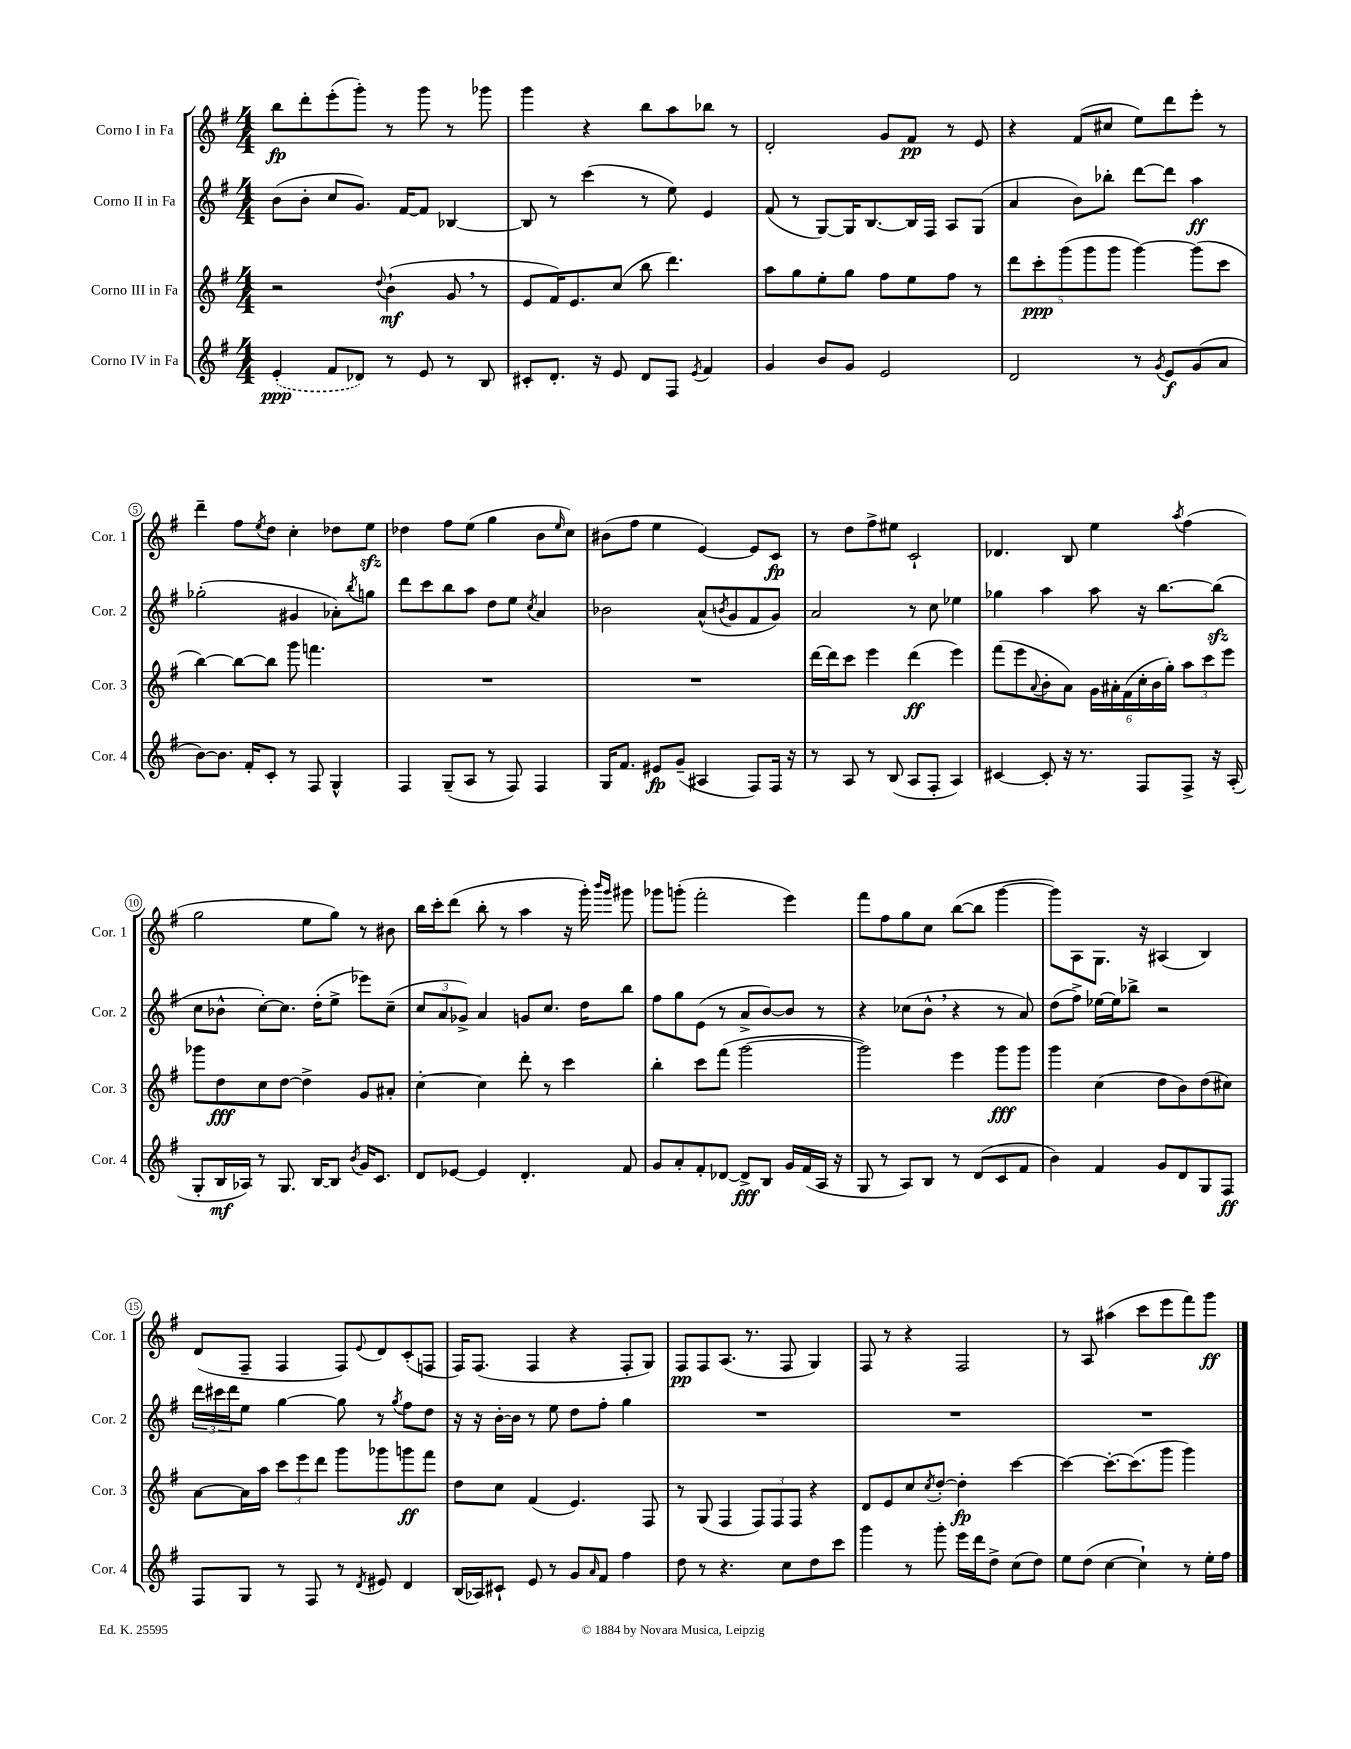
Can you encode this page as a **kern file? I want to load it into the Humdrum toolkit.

**kern	**kern	**kern	**kern
*staff4	*staff3	*staff2	*staff1
*clefG2	*clefG2	*clefG2	*clefG2
*k[f#]	*k[f#]	*k[f#]	*k[f#]
*M4/4	*M4/4	*M4/4	*M4/4
(4e'	2r	(8b	8bb
.	.	8b'	8ddd'
8f#	.	8cc	(8eee'
8d-)	.	8.g)	8ggg')
.	8qqdd	.	.
8r	(4b`	.	8r
.	.	[16f#	.
8e	.	8f#]	8ggg
8r	8g	[4B-	8r
8B	8r	.	8ggg-
=	=	=	=
8c#'	8e	8B-]	4ggg
8.d'	16f#)	8r	.
.	8.e	.	.
.	.	(4ccc	4r
16r	.	.	.
8e	(8cc	.	.
8d	8bb	8r	8bb
8F#	4.ddd)	8ee)	8aa
8qe	.	.	.
4f#	.	4e	8bb-
.	.	.	8r
=	=	=	=
4g	8aa	(8f#	2d'
.	8gg	8r	.
8b	8ee'	[8G)	.
8g	8gg	16G]	.
.	.	[8.B	.
2e	8ff#	.	8g
.	8ee	16B]	8f#
.	.	16F#	.
.	8ff#	8A	8r
.	8r	(8G	8e
=	=	=	=
2d	10ddd	4a	4r
.	10ccc'	.	.
.	(10ggg	.	.
.	.	8b)	(8f#
.	10ggg	.	.
.	.	8bb-'	8cc#
.	10ggg	.	.
8r	[4ggg)	[8ddd	8ee)
8qg	.	.	.
8e	.	8ddd]	8ddd
(8g	(8ggg]	4aa	8eee'
8a	8ccc	.	8r
=	=	=	=
[8b)	[4bb)	(2gg-'	4ddd~
8.b]	.	.	.
.	8bb_	.	8ff#
16f#'	.	.	.
.	.	.	8qee
8c'	8bb]	.	8dd
8r	8ggg	4g#	4cc'
8F#	4.fff	.	.
4G^^	.	8a-')	8dd-
.	.	8qbb	.
.	.	8gg	8ee
=	=	=	=
4F#	1r	8ddd	4dd-
.	.	8ccc	.
(8G~	.	8bb	8ff#
8A	.	8aa	(8ee
8r	.	8dd	4gg
8F#)	.	8ee	.
.	.	8qcc	.
4F#	.	4a	8b
.	.	.	16qqee
.	.	.	8cc)
=	=	=	=
16G	1r	2b-	(8b#
8.f#	.	.	.
.	.	.	8ff#
8e#	.	.	4ee
(8g~	.	.	.
4A#	.	(8a^^	[4e)
.	.	8qb	.
.	.	8g	.
8F#)	.	8f#	8e]
16F#	.	8g)	8c
16r	.	.	.
=	=	=	=
8r	[16ddd	2a	8r
.	16ddd]	.	.
8A	8ccc	.	8dd
8r	4eee	.	8ff#^
(8B	.	.	8ee#
8A	(4ddd	8r	2c`
8F#'	.	8cc	.
4A)	4eee)	4ee-	.
=	=	=	=
[4c#	(8fff#	4gg-	4.d-
.	8eee	.	.
.	8qqa	.	.
8c#']	8b'	4aa	.
16r	8a)	.	8B
8.r	.	.	.
.	24g	8aa	4ee
.	24a#'	.	.
.	(24f#	.	.
8F#	24cc'	16r	.
.	24b	.	.
.	.	[8.bb	.
.	24gg')	.	.
.	.	.	8qaa
8F#^	12aa	.	(4ff#
.	12ccc	.	.
16r	.	(8bb]	.
.	12eee	.	.
(16A'	.	.	.
=	=	=	=
8G'	8ggg-	8cc	2gg
16B	8dd	8b-^^	.
16A-)	.	.	.
8r	8cc	[8cc')	.
8.G	[8dd	8.cc]	.
.	4dd^]	.	8ee
[16B	.	(16dd'	.
8B]	.	8ee^	8gg)
8qb	.	.	.
16g	8g	8eee-)	8r
8.c	.	.	.
.	8a#'	(8cc~	8b#
=	=	=	=
8d	[4cc'	12cc	16bb
.	.	.	16ccc'
.	.	12a	.
[8e-	.	.	(8ddd
.	.	12g-^)	.
4e-]	4cc]	4a	8bb'
.	.	.	8r
4.d'	8ddd'	8g	4aa
.	8r	8.cc	.
.	4ccc	.	16r
.	.	16dd	16ggg')
.	.	.	16qqbbb
.	.	.	16qqggg
8f#	.	8bb	8ggg#
=	=	=	=
8g	4bb'	8ff#	8ggg-
8a'	.	8gg	(8ggg'
8f#'	8ccc	(8e	2fff#'
[8d-	(8fff#	8r	.
8d-^]	[2ggg	8a^	.
8B	.	[8b)	.
16g	.	8b]	4eee)
(16f#	.	.	.
16A	.	8r	.
16r	.	.	.
=	=	=	=
8G	2ggg])	4r	8fff#
8r	.	.	8ff#
8A)	.	(8cc-	8gg
8B	.	8b^^	8cc
8r	4eee	4r	([8bb
(8d	.	.	8bb]
8c	8ggg	8r	[4ggg
8f#	8ggg	8a)	.
=	=	=	=
4b)	4ggg	(8dd	8ggg])
.	.	8ff#^)	8A
4f#	(4cc	[16ee-	8.G
.	.	16ee-]	.
.	.	8bb-^	.
.	.	.	16r
8g	8dd	2r	(4A#
8d	8b)	.	.
8G	(8dd	.	4B)
8F#	8cc#)	.	.
=	=	=	=
8F#	[8a	24ddd	(8d
.	.	24ccc#	.
.	.	24ddd	.
8G	16a]	8ee	8F#~
.	16aa	.	.
8r	12ccc	[4gg	4F#
.	12eee	.	.
8F#	.	.	.
.	12ddd	.	.
8r	8ggg	8gg]	8F#)
8qd	.	.	8qqe
8e#	8ggg-	8r	8d
.	.	8qgg	.
4d	8ggg	8ff#	(8c'
.	8fff#	8dd	8F
=	=	=	=
(16B	8dd	16r	16F#)
16A-)	.	16r	(8.F#
8c#`	8cc	[16b'	.
.	.	16b]	.
8e	(4f#	8r	4F#
8r	.	8ee	.
8g	4.e)	8dd	4r
16qqa	.	.	.
8f#	.	8ff#'	.
4ff#	.	4gg	8F#'
.	8F#	.	8G)
=	=	=	=
8dd	8r	1r	8F#
8r	(8G	.	8F#
4.r	4F#	.	(8.A
.	.	.	8.r
.	12F#)	.	.
.	12F#	.	.
8cc	.	.	8F#
.	12F#	.	.
8dd	4r	.	4G)
8ccc	.	.	.
=	=	=	=
4ggg	8d	1r	8F#
.	8e	.	8r
8r	8cc	.	4r
.	8qcc	.	.
8ggg'	[8dd'	.	.
16eee	4dd']	.	2F#
16ddd	.	.	.
8dd^	.	.	.
(8cc	[4ccc	.	.
8dd)	.	.	.
=	=	=	=
8ee	4ccc_	1r	8r
(8dd	.	.	8A
[4cc	8.ccc'_	.	(4aa#
.	(8.ccc]	.	.
4cc`])	.	.	8ccc
.	8ggg	.	8eee
8r	4ggg)	.	8fff#)
16ee'	.	.	8ggg
16ff#	.	.	.
==	==	==	==
*-	*-	*-	*-
